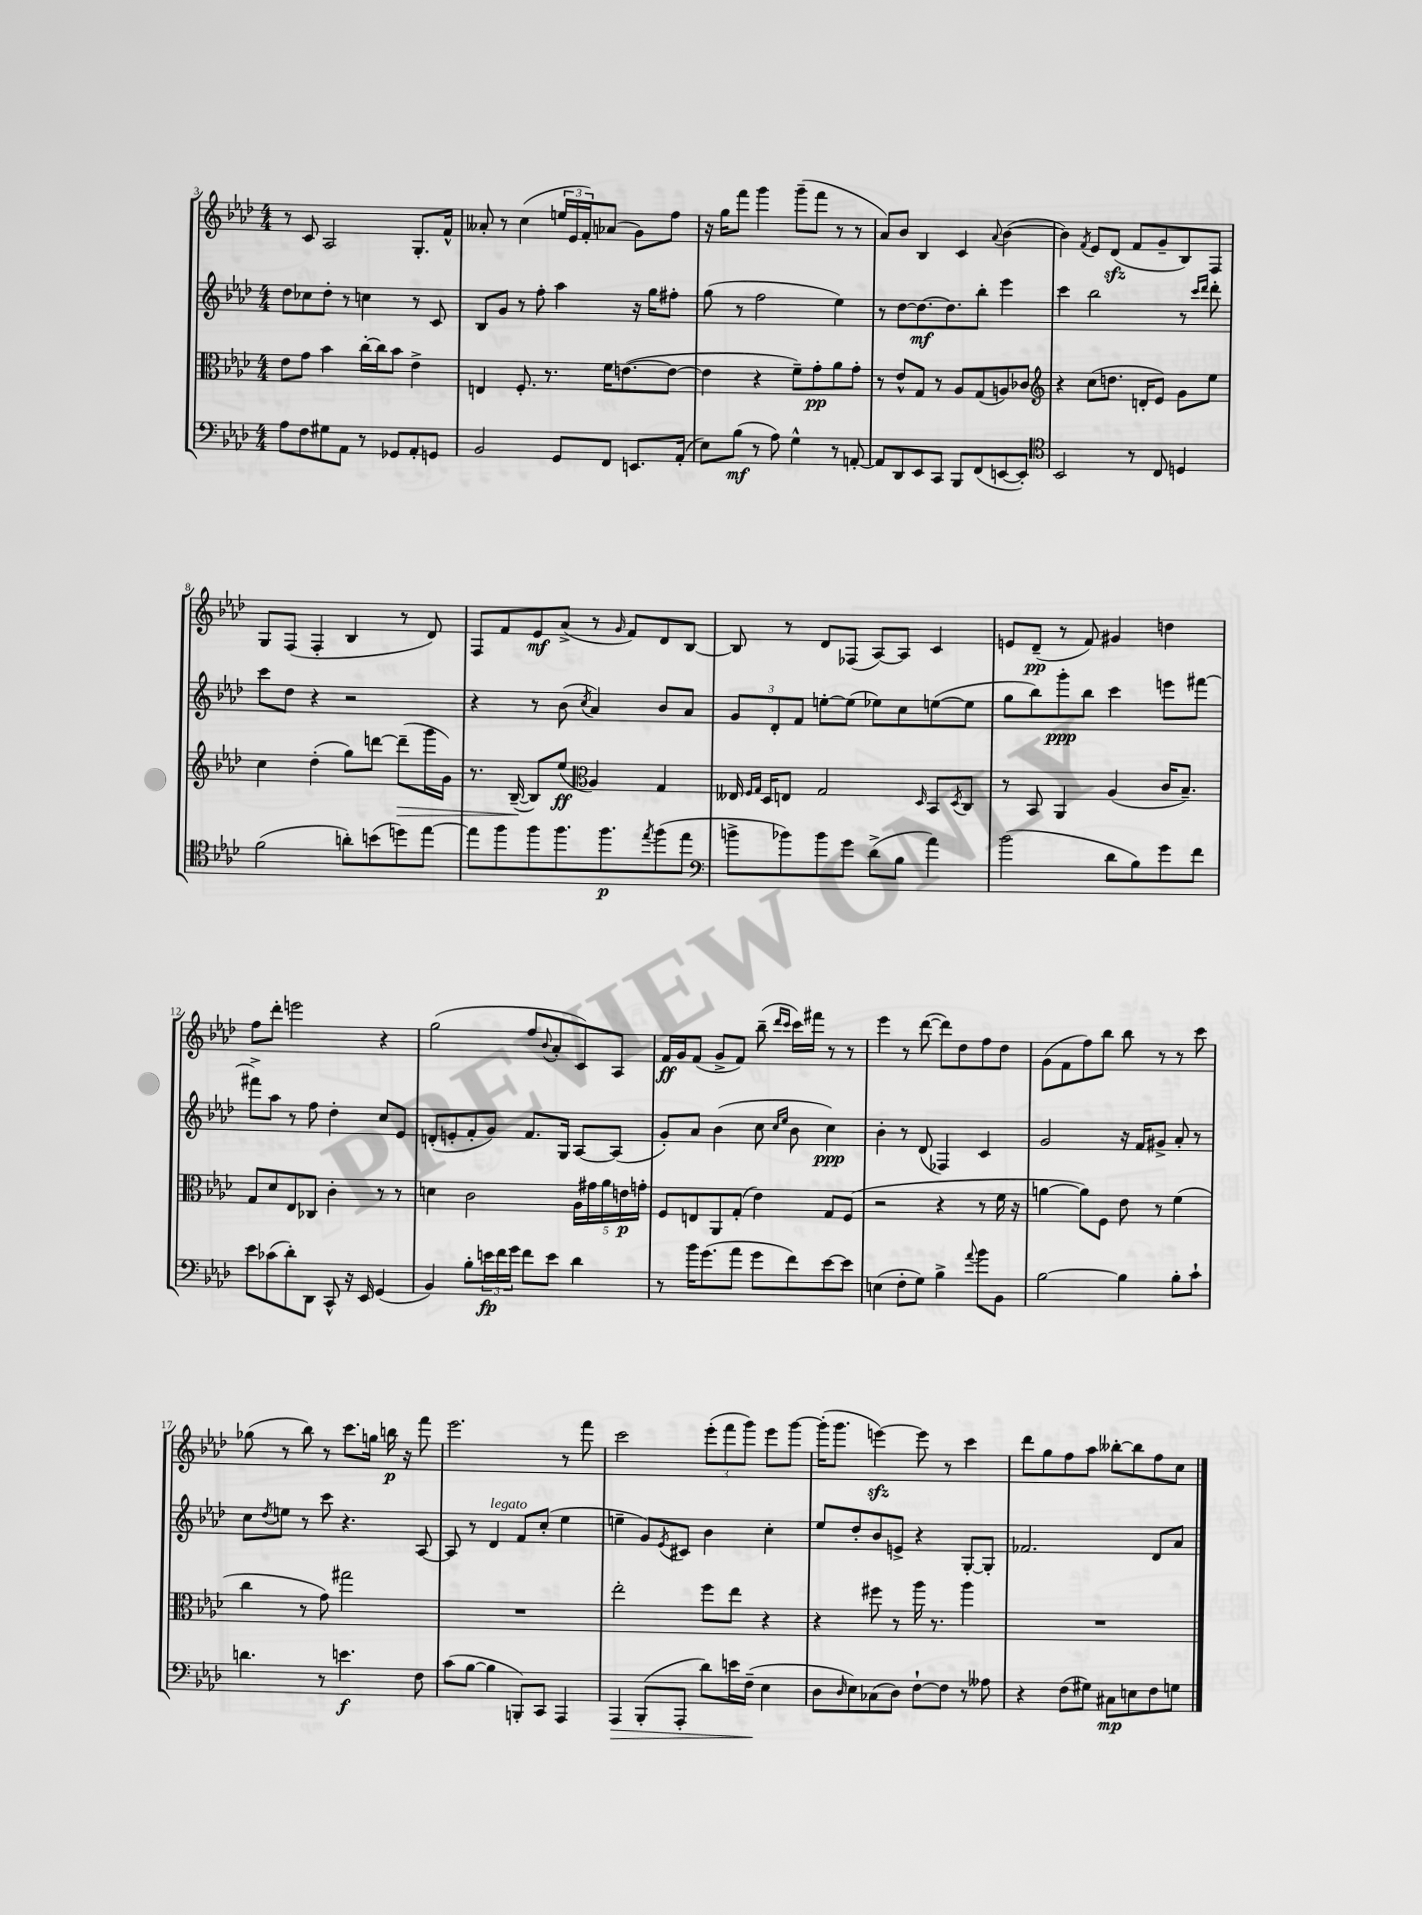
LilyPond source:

<<
\new StaffGroup <<
\new Staff = "s0" {
    \clef treble \key aes \major \numericTimeSignature \time 4/4
    r8 c'8 aes2 g8.-. f'16-^ |
    aeses'8-. r8 c''4( \tuplet 3/2 { e''16 ees'16 f'16-.) } aes'8( g'8) f''8 |
    r16 g''16 f'''8 g'''4 g'''8--( f'''8 r8 r8 |
    aes'8) bes'8 bes4 c'4 \appoggiatura { aes'8 } bes'4~( |
    bes'4) \acciaccatura { f'8 } ees'8 des'8\sfz( f'8 g'8-- bes8) f8 |
    g8 f8( f4-. bes4 r8 des'8) |
    f8 f'8 ees'8\mf aes'8->( r8 \grace { g'16 } f'8) des'8 bes8~ |
    bes8 r8 des'8 fes8( aes8~) aes8 c'4 |
    e'8 des'8--\pp( r8 f'8) gis'4 d''4 |
    f''8 des'''8-. e'''2 r4 |
    g''2( f''8 \appoggiatura { bes'8 } aes'8-. c'8) aes8 |
    f'16\ff g'16 f'8( g'8-> f'8) bes''8--( \grace { des'''16 c'''16 } c'''16) fis'''16 r8 r8 |
    ees'''4 r8 des'''8~( des'''8) des''8 f''8 des''8 |
    g'8( f'8 f''8) bes''8 bes''8 r8 r8 c'''8 |
    ges''8( r8 bes''8) r8 c'''8. g''16 b''16\p r16 f'''8 |
    ees'''2. r8 f'''8 |
    c'''2 \tuplet 3/2 { ees'''8-.( f'''8 g'''8) } ees'''8 g'''8~ |
    g'''16-.( g'''8. e'''4~\sfz) e'''8 r8 c'''4 |
    des'''8 g''8 f''8 aes''8 beses''8~-. beses''8 f''8 c''8 \bar "|." |
}
\new Staff = "s1" {
    \clef treble \key aes \major \numericTimeSignature \time 4/4
    des''8 ces''8 des''8-. r8 c''4 r8 c'8 |
    bes8 g'8 r8 f''8-. aes''4 r16 g''16 fis''8-. |
    g''8( r8 f''2 ees''4) |
    r8 des''8~ des''8.~\mf des''8. bes''8-. ees'''4 |
    c'''4 bes''2 r8 \grace { c'''16 des'''16 } des'''8-. |
    c'''8 des''8 r4 r2 |
    r4 r8 bes'8( \acciaccatura { c''8 } aes'4) bes'8 aes'8 |
    \tuplet 3/2 { g'8 des'8-. f'8 } e''8~-. e''8( ees''8) c''8 e''8~( e''8 |
    g''8 bes''8) g'''8-.\ppp bes''8 c'''4 e'''8 fis'''8~ |
    fis'''8-> aes''8 r8 f''8 des''4-. c''8 ees'8 |
    d'8-.( e'8-. f'8-. g'8) f'8. g16 aes8~ aes8( |
    g'8-.) aes'8 bes'4( c''8 \grace { c''16 ees''16 } bes'8 c''4\ppp) |
    bes'4-. r8 des'8( fes4) c'4 |
    g'2 r16 f'16 gis'8-> aes'8-. r8 |
    c''8 \acciaccatura { des''8 } e''8 r8 c'''8 r4. aes8~ |
    aes8 r8 des'4^\markup { \italic "legato" } f'8 c''8-.( ees''4 |
    e''4-- g'8) \acciaccatura { ees'8 } cis'8 bes'4 c''4-. |
    ees''8 des''8-. bes'8 e'8-> r4 g8~-. g8-. |
    fes'2. des'8 aes'8 \bar "|." |
}
\new Staff = "s2" {
    \clef alto \key aes \major \numericTimeSignature \time 4/4
    ees'8 g'8 bes'4 c''16~-. c''16 bes'8 ees'4-> |
    e4 f8.-. r8. f'16 e'8.~( e'8~ |
    e'4 r4 f'8--) g'8-.\pp aes'8 g'8-. |
    r8 ees'8-^ g8 r8 aes8 g8( a8) ces'8 |
    \clef treble r4 c''8( d''8. d'16-. ees'8) g'8 ees''8 |
    c''4 des''4-.( g''8) d'''8~ d'''8--\>( g'''16 g'16) |
    r8. bes16~--\!( bes8) ees''8\ff( \clef alto aes4) g4 |
    eeses16 \grace { f16 g16 } des16 e8 g2 \grace { des16 } bes,8 \acciaccatura { des8 } c8 |
    r8 bes,8 aes,4 aes4( c'16 bes8.--) |
    g8 des'8 ees8 ces8 c'4-. r8 r8 |
    d'4 c'2 \tuplet 5/4 { aes16 gis'16 aes'16 e'16\p g'16-. } |
    f8 e8 aes,8 g8-.( ees'4) g8 f8( |
    r2 r4 r8 f'16 r16 |
    a'4~ a'8) f8 ees'8 r8 f'4( |
    c''4 r8 g'8) gis''2 |
    R1 |
    ees''2-. f''8 ees''8 r4 |
    r4 fis''8 r8 aes''16 r8. aes''4 |
    R1 \bar "|." |
}
\new Staff = "s3" {
    \clef bass \key aes \major \numericTimeSignature \time 4/4
    aes8 f8 gis8 aes,8 r8 ges,8 aes,8-. g,8 |
    bes,2 g,8 f,8 e,8. aes,16-.( |
    ees8) bes8\mf( r8 aes8) g4-^ r8 a,8~-. |
    a,8 des,8 ees,8 c,8 bes,,8 f,8( e,8~ e,8-.) |
    \clef tenor bes,2 r8 c8 d4 |
    f'2( a'8-.) b'8( d''8) ees''8~ |
    ees''8 f''8 f''8 f''8. f''8.\p \acciaccatura { ees''8 } f''8( ees''8 |
    \clef bass b'8-> bes'8) bes'8 g'8 des'8->( bes8 aes'4) |
    bes'2( des'8 bes8) g'8 f'8 |
    ees'8 ces'8( des'8-.) des,8 c,8-^ r16 ees,16 g,4( |
    bes,4) bes8-. \tuplet 3/2 { e'16\fp f'16 g'16 } f'8 e'8 des'4 |
    r8 bes'16 g'8.( aes'8 g'8 f'8) ees'8~ ees'8 |
    e4( f8-. g8) bes4-> \appoggiatura { aes'8 } bes'8 bes,8 |
    bes2~ bes4 bes8-. c'8-! |
    d'4. r8 e'4.\f f8 |
    c'8( bes8~ bes4 b,,8-.) c,8 aes,,4 |
    aes,,4\> bes,,8-.( aes,,8-. des'8) e'16 f16--\!( ees4 |
    des8 \grace { des16 } ees8) ces8( des8) f8~-! f8 r8 aeses8 |
    r4 f8( gis8) cis8\mp e8 f8 g8 \bar "|." |
}
>>
>>
\layout { \context { \Score currentBarNumber = #3 } }
